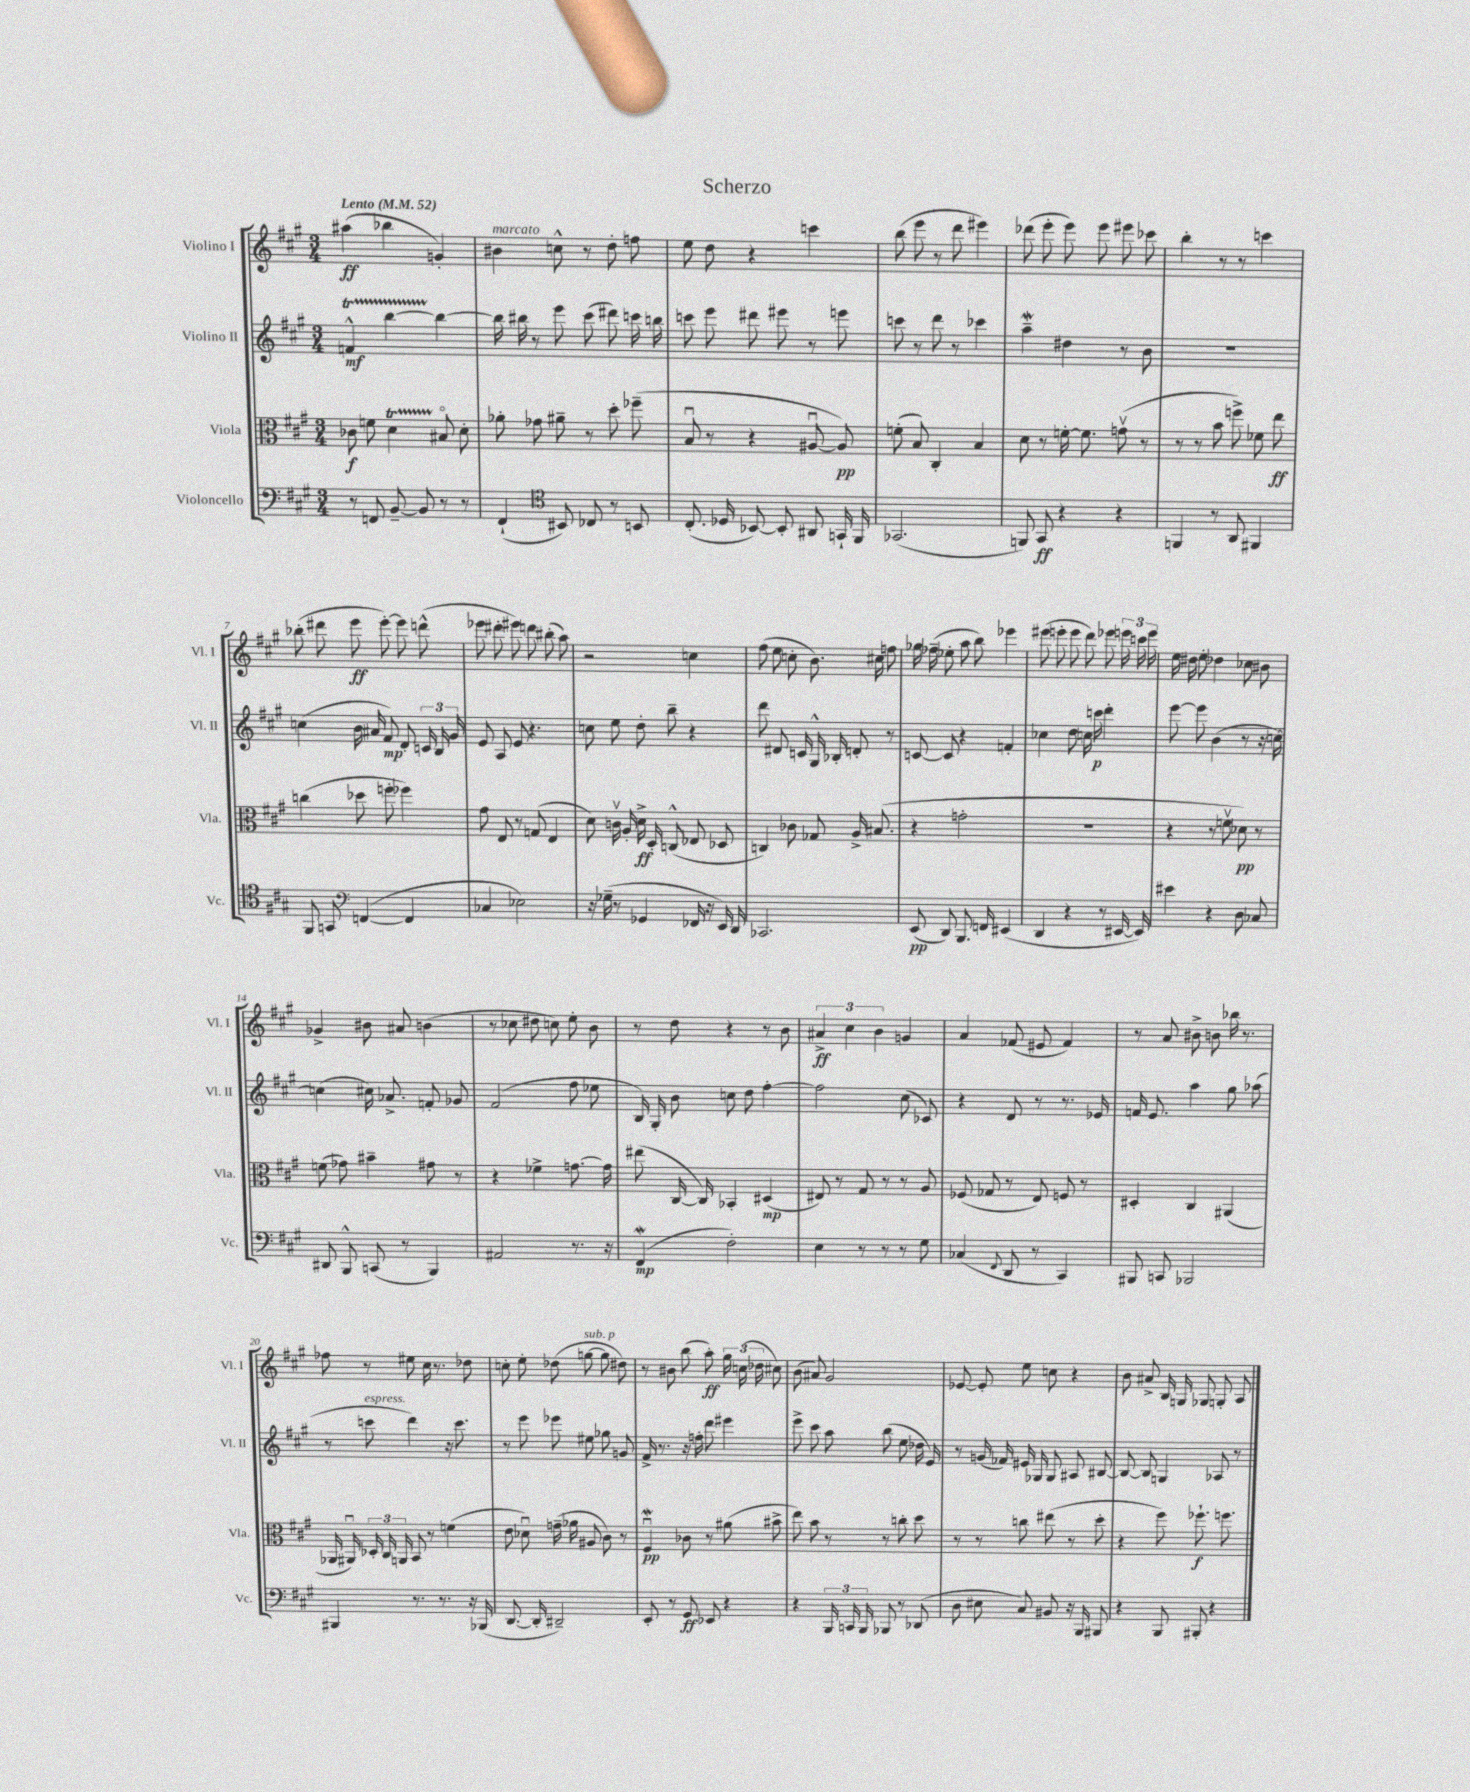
\header { title = "Scherzo" }
<<
\new StaffGroup <<
\new Staff = "s0" \with { instrumentName = "Violino I" shortInstrumentName = "Vl. I" } {
    \clef treble \key a \major \numericTimeSignature \time 3/4 \tempo "Lento" 4 = 52
    \autoBeamOff ais''4\ff( bes''4 g'4-.) |
    bis'4^\markup { \italic "marcato" } c''8-^ r8 d''8-. f''8 |
    e''8 d''8 r4 c'''4 |
    b''8( e'''8 r8 d'''8 eis'''4) |
    des'''8( e'''8-. e'''8) e'''8 eis'''8 ces'''8 |
    b''4-. r8 r8 c'''4 |
    bes''8-.( dis'''8 e'''8\ff e'''8~-.) e'''8 d'''8-^( |
    ees'''8 dis'''8-. eis'''8) d'''8 bis''8-.( a''8) |
    r2 c''4 |
    fis''8( e''8 c''8-. b'8.) cis''16 f''8 |
    ges''16 fes''16--( ees''8-. a''8 b''8) ees'''4 |
    eis'''8( e'''8-. e'''8 d'''8) ees'''8 \tuplet 3/2 { e'''16 c'''16 e'''16 } |
    e''16 dis''16 e''8-. des''4 ces''8 bis'8 |
    ges'4-> bis'8 ais'8 b'4( |
    r8 ces''8 dis''8 c''8) e''8-. b'8 |
    r8 d''8 r4 r8 b'8 |
    \tuplet 3/2 { ais'4->\ff cis''4 b'4 } g'4 |
    a'4 fes'8( eis'8 fes'4) |
    r8 a'8 bis'8-> b'8 bes''16 r8. |
    fes''8 r8 eis''8 cis''16 r8. des''8 |
    c''8-. e''8-. des''8( g''8~^\markup { \italic "sub. p" } g''8 dis''8) |
    r8 bis'8 b''8( a''8-.\ff) \tuplet 3/2 { gis''16 c''16( des''16 } cis''8) |
    b'8( ais'8) gis'2 |
    ees'8~ ees'8-. e''8 c''8 r4 |
    b'8 ais'8-> b16 g16 ges8 g8-. a8 \bar "|." |
}
\new Staff = "s1" \with { instrumentName = "Violino II" shortInstrumentName = "Vl. II" } {
    \clef treble \key a \major \numericTimeSignature \time 3/4
    \autoBeamOff f'4-^\startTrillSpan\mf b''4~ b''4~\stopTrillSpan |
    b''16 bis''16 r8 e'''8 cis'''8( dis'''8) c'''16 b''16 |
    c'''8 e'''8 dis'''8 eis'''8 r8 e'''8 |
    c'''8 r8 d'''8 r8 ces'''4 |
    a''4--\mordent dis''4 r8 b'8 |
    R2. |
    c''4( b'16 ais'16 fis'8\mp) d'8-. \tuplet 3/2 { c'16 b16 gis'16 } |
    e'8 a8 e'8 r4. |
    c''8 e''8 d''8-. b''8-- r4 |
    d'''8 dis'8. c'16 gis16-^ bes16-. d'8-. r8 |
    c'8~ c'8 r4 f'4-. |
    ces''4 d''8 c''16 c'''16\p d'''4-. |
    e'''8~ e'''8 b'4( r8 r16 c''16~) |
    c''4( cis''16) aes'8.-> f'8-. ges'8 |
    fis'2( fis''8 ees''8 |
    b16) gis16-. b'8 c''8 d''8 fis''4~-. |
    fis''2 cis''8( ces'8) |
    r4 d'8 r8 r8. ees'16 |
    f'16 e'8. a''4 gis''8 aes''8( |
    r8 c'''8^\markup { \italic "espress." } d'''4) r16 c'''8. |
    r8 e'''8 ees'''8 eis''8 ges''8 g'8 |
    fis'16-> r8. r16 f''16-. d'''8 eis'''4 |
    e'''8-> cis'''8 a''8 b''8( e''8 des''16 e'16) |
    r8 g'16( fes'16) eis'16 ges16 ges8 ais8 bis8~ |
    bis8~ bis8 g4 aes8 r8 \bar "|." |
}
\new Staff = "s2" \with { instrumentName = "Viola" shortInstrumentName = "Vla." } {
    \clef alto \key a \major \numericTimeSignature \time 3/4
    \autoBeamOff ces'8\f f'8 d'4\startTrillSpan bis8\flageolet\stopTrillSpan d'8-. |
    aes'8-. ges'8 ais'8-- r8 d''8-. fes''8--( |
    b8\downbow r8 r4 ais8~\downbow ais8\pp) |
    f'8-.( b8) cis4-. b4 |
    d'8 r8 f'16~-. f'8. g'8\upbow( r8 |
    r8 r8 b'8 f''8->) fes'8 e''8\ff |
    c''4( des''8 f''8-. fes''4) |
    gis'8 e8 r8 g8( e4 |
    d'8) c'16\upbow a16-. d'16->\ff d16-. c8-^( ees8 des8 |
    c4) ces'8 ges8 a16-> bis8.( |
    r4 g'2-. |
    R2. |
    r4 r8 f'8\upbow des'8\pp) r8 |
    f'8( ges'8) bis'4-- gis'8 r8 |
    r4 fes'4-> g'8.~ g'16 |
    eis''8( cis16~ cis16) bes,4-. dis4\mp( |
    eis8) r8 gis8 r8 r8 a8 |
    fes8( ges8 r8 e8) f8 r8 |
    dis4-. cis4 ais,4( |
    aes,16 ais,16\downbow) \tuplet 3/2 { des16-. cis16 a,16 } b,8 r8 f'4( |
    e'8 des'8\downbow) g'16--( aes'16 ais8 cis'8) r8 |
    fis4\downbow\mordent\pp ces'8 r8 ais'8( bis'8-> |
    e''8) b'8 r8 r8 c''8-. d''8 |
    r8 r8 c''8 eis''8( r8 d''8-. |
    r4 fis''8) fes''8.-!\f f''8. \bar "|." |
}
\new Staff = "s3" \with { instrumentName = "Violoncello" shortInstrumentName = "Vc." } {
    \clef bass \key a \major \numericTimeSignature \time 3/4
    \autoBeamOff r8 f,8 b,8~-- b,8 r8 r8 |
    fis,4-!( \clef tenor bis,8) ces8 r8 b,8 |
    cis8.-.( des16 bes,8~) bes,8-. ais,8 g,16-! fis,16 |
    ges,2.( |
    f,8) gis,8\ff r4 r4 |
    f,4 r8 a,8 fis,4 |
    fis,8 g,8 \clef bass f,4~( f,4 |
    ces4 ees2) |
    r16 ges16--( r8 ges,4 fes,16 r16 e,16) d,16 |
    ces,2. |
    e,8\pp( d,8) b,,8. f,16 eis,4( |
    d,4 r4 r8 eis,16~ eis,16) |
    eis'4 r4 d8 ces8 |
    dis,8 b,,8-^ c,8( r8 b,,4) |
    ais,2 r8. r16 |
    fis,4\mordent\mp( fis2-.) |
    e4 r8 r8 r8 gis8 |
    ces4( \appoggiatura { fis,8 } d,8 r8 cis,4) |
    bis,,8 c,8 bes,,2 |
    bis,,4 r8. r8. r16 bes,,16( |
    d,8.~ d,16-. dis,2--) |
    e,8-. r8 gis,8\ff ees,8 r4 |
    r4 \tuplet 3/2 { b,,16 c,16 b,,16 } bes,,8 r8 des,8( |
    d8 eis8 cis8) bis,8 r16 b,,16 bis,,8 |
    r4 b,,8 bis,,8-. r4 \bar "|." |
}
>>
>>
